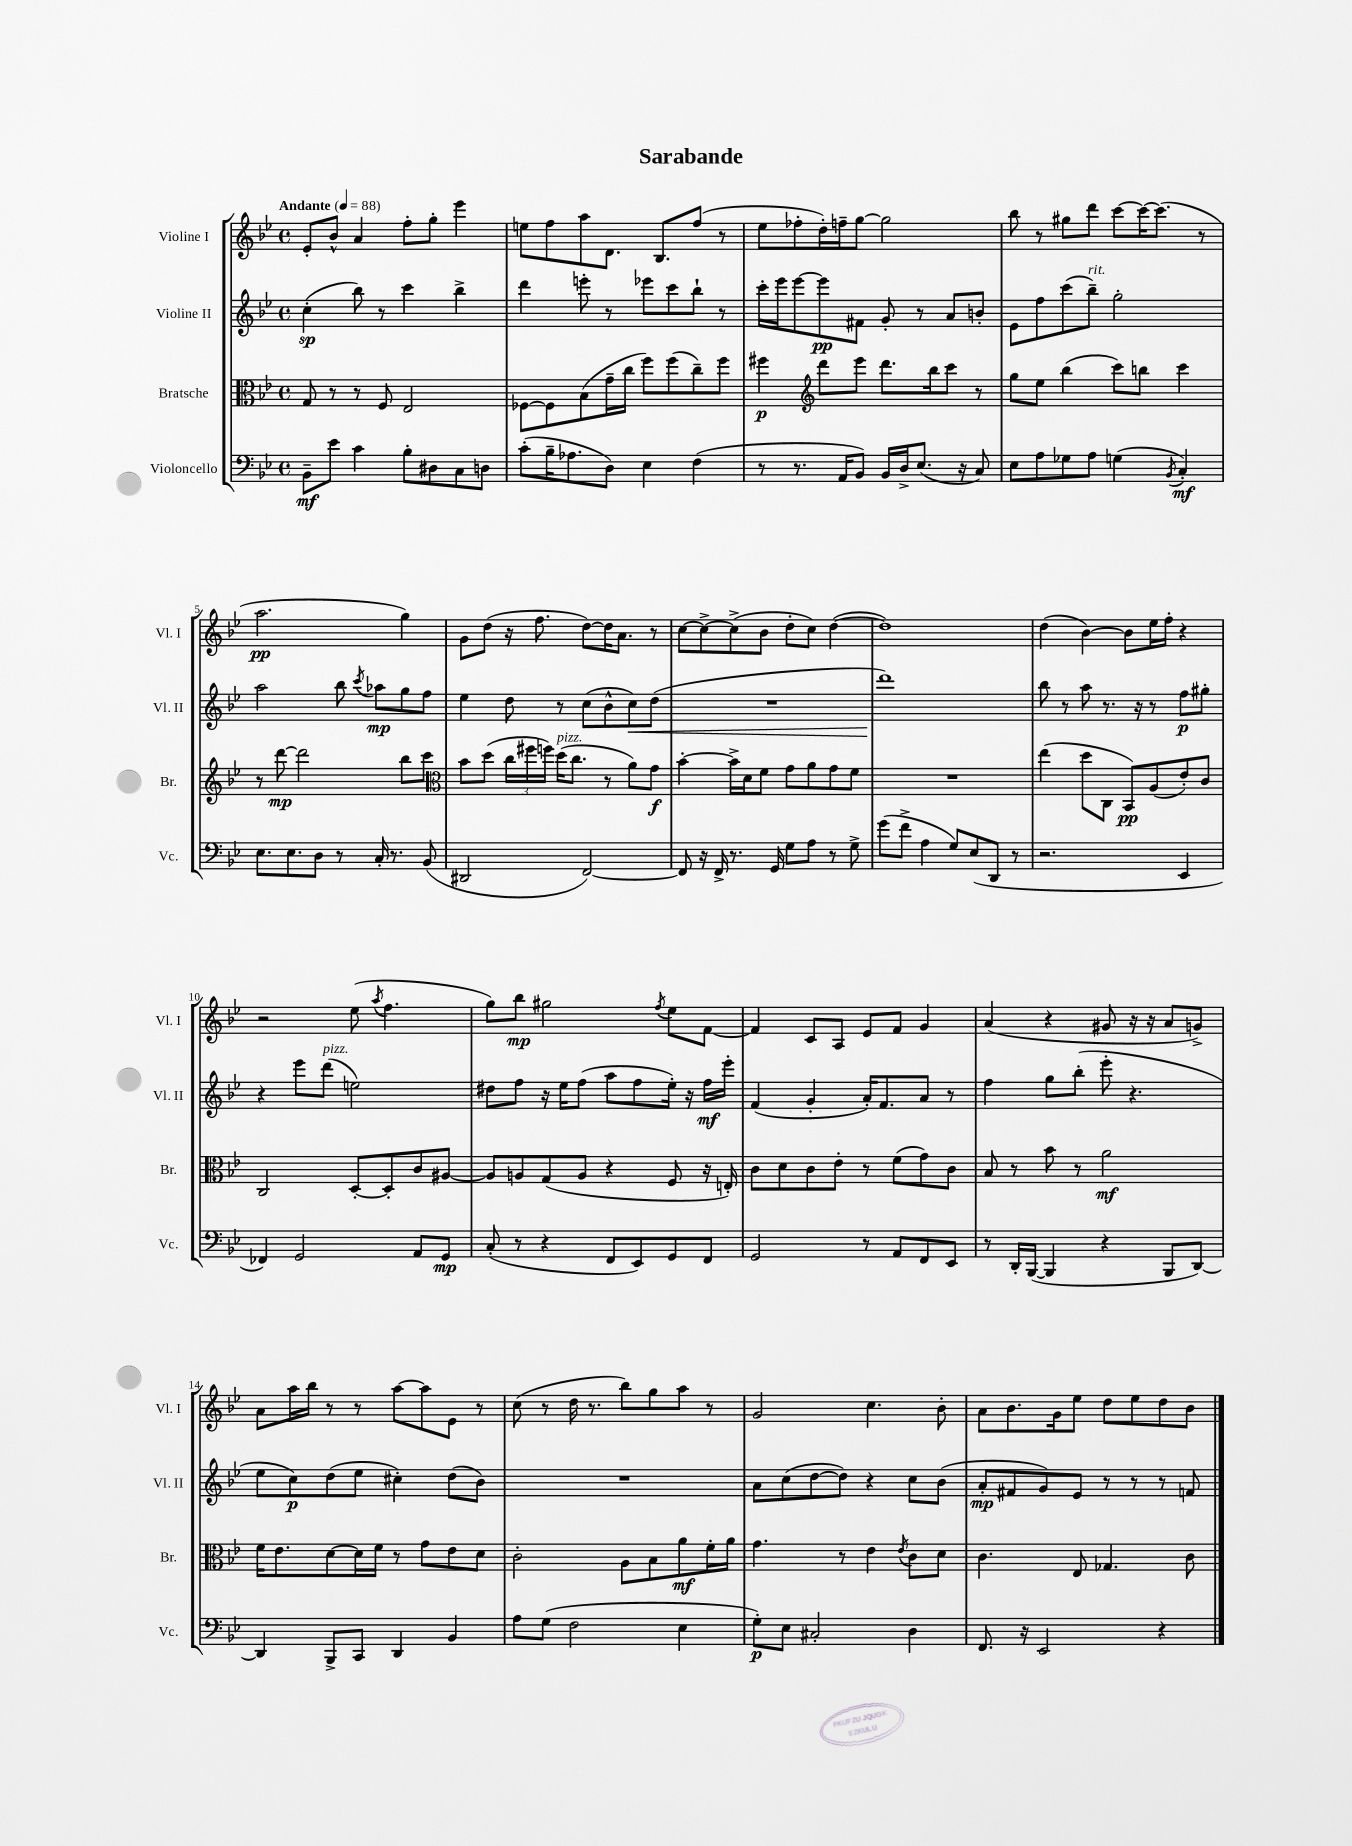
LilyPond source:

\header { title = "Sarabande" }
<<
\new StaffGroup <<
\new Staff = "s0" \with { instrumentName = "Violine I" shortInstrumentName = "Vl. I" } {
    \clef treble \key bes \major \defaultTimeSignature \time 4/4 \tempo "Andante" 4 = 88
    \autoBeamOff ees'8[-. bes'8]-^ a'4 f''8[-. g''8]-. ees'''4 |
    e''8[ f''8 a''8 d'8.] bes8.[ f''8]( r8 |
    ees''8[ fes''8-. d''16-.) f''16-- g''8]~ g''2 |
    bes''8 r8 gis''8[ d'''8] c'''8[~ c'''16~ c'''8.]( r8 |
    a''2.\pp g''4) |
    g'8[ d''8]( r16 f''8. d''8[~) d''16 a'8.] r8 |
    c''8[~ c''8~-> c''8->( bes'8] d''8[-. c''8]) d''4~( |
    d''1) |
    d''4( bes'4~) bes'8[ ees''16 f''16]-. r4 |
    r2 ees''8( \acciaccatura { a''8 } f''4. |
    g''8[) bes''8]\mp gis''2 \acciaccatura { f''8 } ees''8[ f'8]~ |
    f'4 c'8[ a8] ees'8[ f'8] g'4 |
    a'4( r4 gis'8 r16 r16 a'8[ g'8]->) |
    a'8[ a''16 bes''16] r8 r8 a''8[~ a''8 ees'8] r8 |
    c''8( r8 d''16 r8. bes''8[) g''8 a''8] r8 |
    g'2 c''4. bes'8-. |
    a'8[ bes'8. g'16 ees''8] d''8[ ees''8 d''8 bes'8] \bar "|." |
}
\new Staff = "s1" \with { instrumentName = "Violine II" shortInstrumentName = "Vl. II" } {
    \clef treble \key bes \major \defaultTimeSignature \time 4/4
    \autoBeamOff c''4-.\sp( bes''8) r8 c'''4 bes''4-> |
    d'''4 e'''8-. r8 ees'''8[ c'''8 bes''8]-! r8 |
    c'''16[-. ees'''16 ees'''8~ ees'''8\pp fis'8] g'8-. r8 a'8[ b'8]-. |
    ees'8[ f''8 c'''8( bes''8]--^\markup { \italic "rit." }) g''2-. |
    a''2 bes''8 \acciaccatura { c'''8 } aes''8[\mp g''8 f''8] |
    ees''4 d''8 r8 c''8[( bes'8-^ c''8\<) d''8]( |
    R1 |
    d'''1\!) |
    bes''8 r8 a''8 r8. r16 r8 f''8[\p gis''8]-. |
    r4 ees'''8[ d'''8]^\markup { \italic "pizz." }( e''2) |
    dis''8[ f''8] r16 ees''16[ f''8]( a''8[ f''8 ees''16]-.) r16 f''16[\mf ees'''16]-. |
    f'4( g'4-. a'16[-.) f'8. a'8] r8 |
    f''4 g''8[ bes''8]-.( ees'''8-. r4. |
    ees''8[ c''8\p) d''8( ees''8] cis''4-.) d''8[( bes'8]) |
    R1 |
    a'8[ c''8( d''8~ d''8]) r4 c''8[ bes'8]( |
    a'8[-.\mp fis'8 g'8) ees'8] r8 r8 r8 f'8 \bar "|." |
}
\new Staff = "s2" \with { instrumentName = "Bratsche" shortInstrumentName = "Br." } {
    \clef alto \key bes \major \defaultTimeSignature \time 4/4
    \autoBeamOff g8 r8 r8 f8 ees2 |
    fes8[~ fes8 bes8( g'16-- c''16] f''8[) f''8( c''8--) f''8] |
    fis''4\p \clef treble d'''8[ ees'''8] d'''8.[ bes''16 c'''8] r8 |
    g''8[ ees''8] bes''4( c'''8[) b''8] c'''4 |
    r8 d'''8~\mp d'''2 bes''8[ c'''8] |
    \clef alto bes'8[ d''8]( \tuplet 3/2 { c''16[ fis''16 f''16]) } d''16[^\markup { \italic "pizz." }( c''8.] r8 a'8[) g'8]\f |
    bes'4~-. bes'16[-> d'16 f'8] g'8[ a'8 g'8 f'8] |
    R1 |
    ees''4( d''8[ c8] bes,8[\pp) a8( ees'8-.) c'8] |
    c2 d8[~-. d8-. c'8 ais8]~ |
    ais8[ a8 g8( a8] r4 f8 r16 e16-.) |
    c'8[ d'8 c'8 ees'8]-. r8 f'8[( g'8) c'8] |
    bes8 r8 bes'8 r8 a'2\mf |
    f'16[ ees'8. d'8~ d'16 f'16] r8 g'8[ ees'8 d'8] |
    c'2-. a8[ bes8 a'8\mf f'16-. a'16] |
    g'4. r8 ees'4 \acciaccatura { ees'8 } c'8[ d'8] |
    c'4. ees8 ges4. c'8 \bar "|." |
}
\new Staff = "s3" \with { instrumentName = "Violoncello" shortInstrumentName = "Vc." } {
    \clef bass \key bes \major \defaultTimeSignature \time 4/4
    \autoBeamOff bes,8[--\mf ees'8] c'4 bes8[-. dis8 c8 d8] |
    c'8[-.( bes16-- aes8. d8]) ees4 f4( |
    r8 r8. a,16[ bes,8]) bes,16[ d16-> ees8.]( r16 c8) |
    ees8[ a8 ges8 a8] g4( \acciaccatura { bes,8 } c4-.\mf) |
    ees8.[ ees8. d8] r8 c16-. r8. bes,8( |
    dis,2 f,2~) |
    f,8 r16 f,16-> r8. g,16 g8[ a8] r8 g8-> |
    g'8[( f'8]-> a4 g8[) ees8( d,8] r8 |
    r2. ees,4 |
    fes,4) g,2 a,8[ g,8]\mp |
    c8-.( r8 r4 f,8[ ees,8) g,8 f,8] |
    g,2 r8 a,8[ f,8 ees,8] |
    r8 d,16[-. bes,,16]~( bes,,4 r4 bes,,8[ d,8]~) |
    d,4 bes,,8[-> c,8] d,4 bes,4 |
    a8[ g8]( f2 ees4 |
    g8[-.\p) ees8] cis2-. d4 |
    f,8. r16 ees,2 r4 \bar "|." |
}
>>
>>
